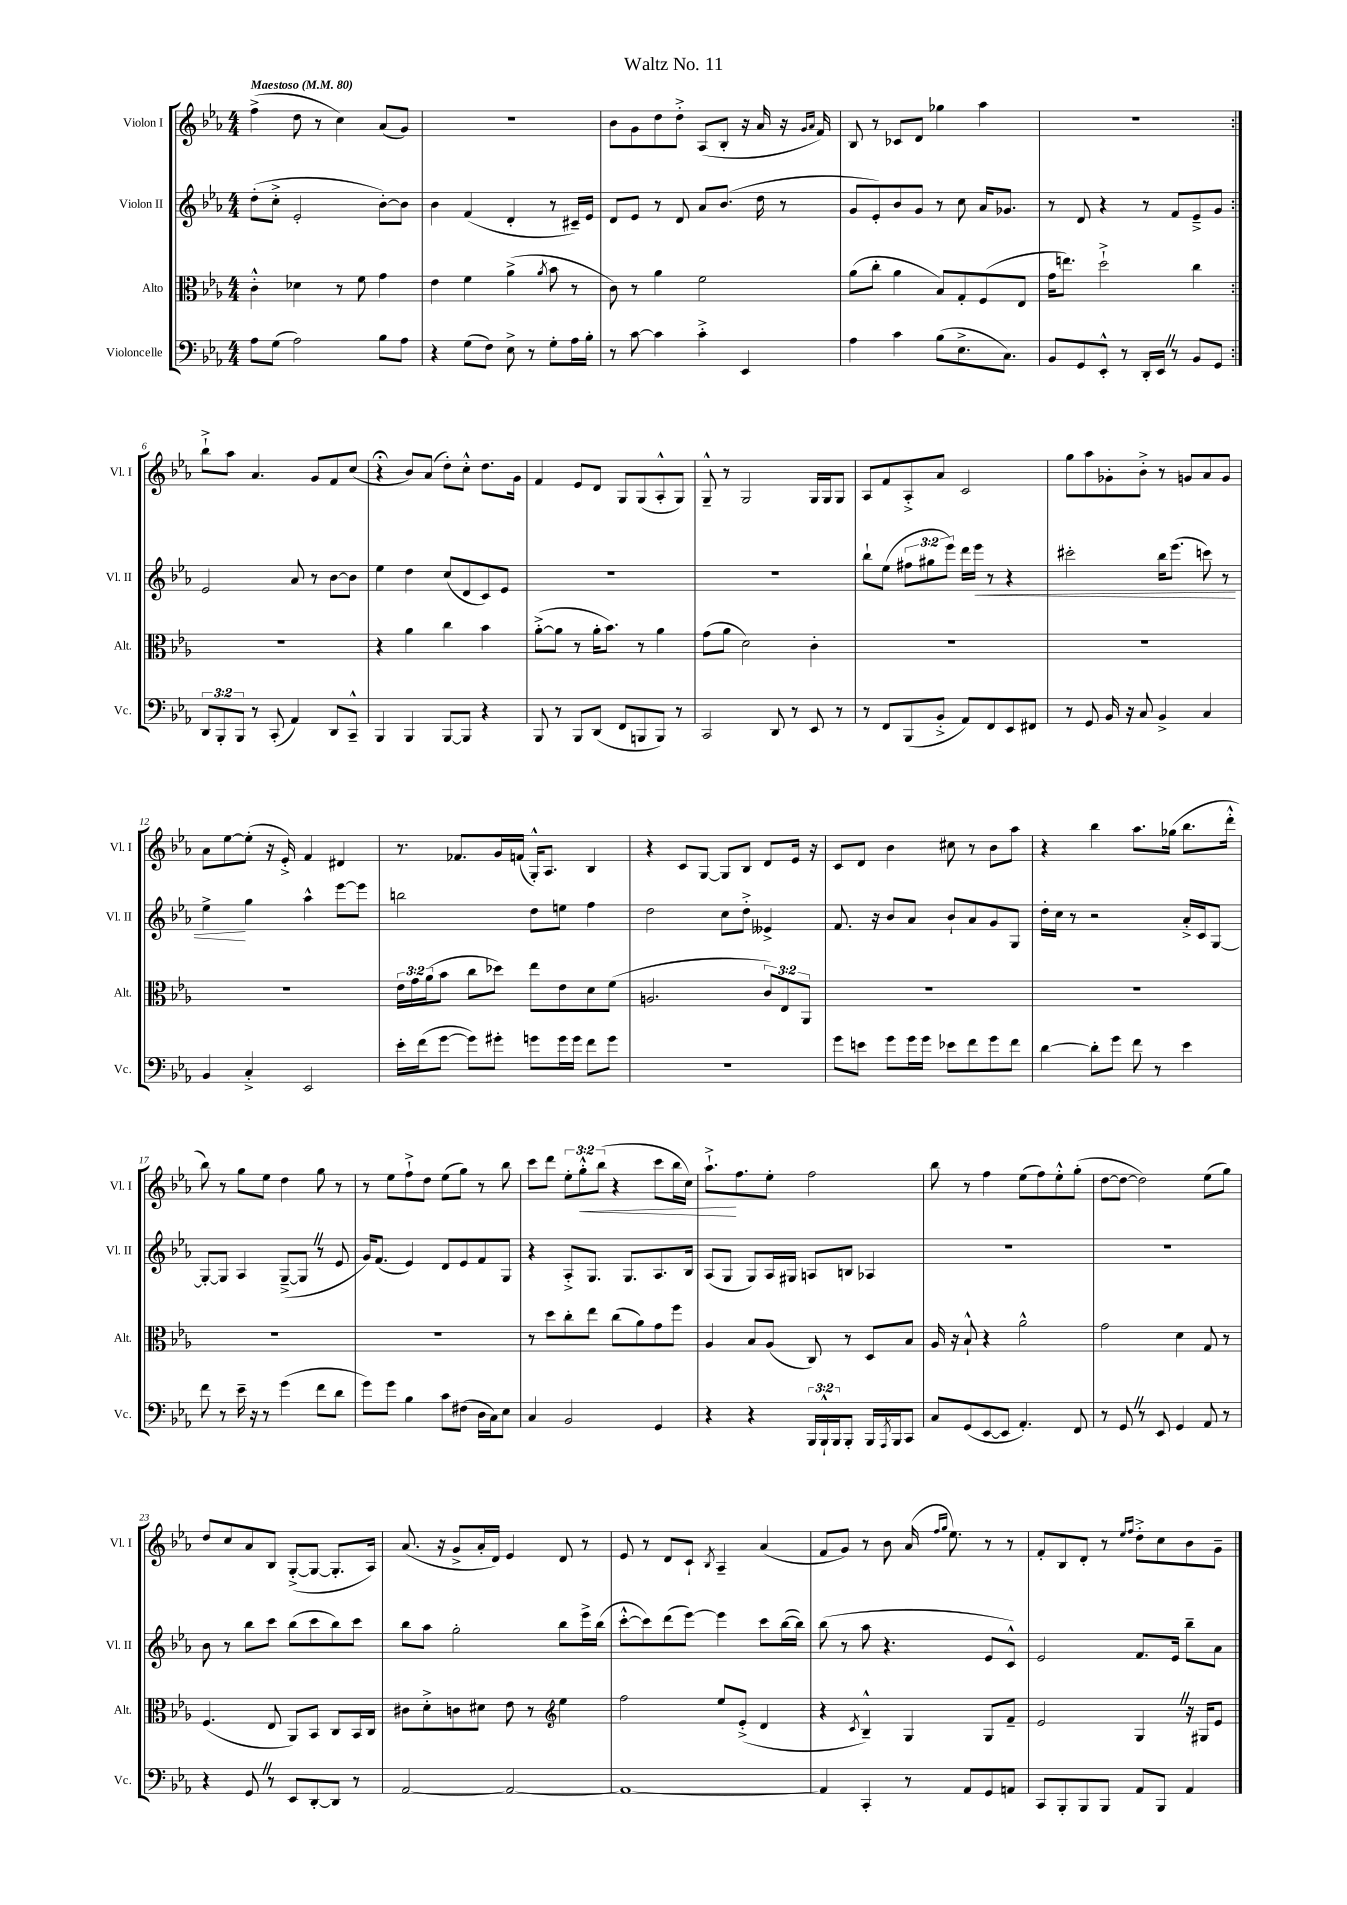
\header { title = "Waltz No. 11" }
<<
\new StaffGroup <<
\new Staff = "s0" \with { instrumentName = "Violon I" shortInstrumentName = "Vl. I" } {
    \clef treble \key ees \major \numericTimeSignature \time 4/4 \override Staff.TupletNumber.text = #tuplet-number::calc-fraction-text \tempo "Maestoso" 4 = 80
    \repeat volta 2 { f''4->( d''8 r8 c''4) aes'8( g'8) |
    R1 |
    bes'8 g'8 d''8 d''8-.-> aes8( bes8-. r16 aes'16 r16 \grace { g'16 aes'16 } f'16) |
    bes8 r8 ces'8 d'8 ges''4 aes''4 |
    r1 | }
    bes''8-!-> aes''8 aes'4. g'8 f'8 c''8( |
    r4\fermata bes'8) aes'8( d''8-.) c''8-.-^ d''8. g'16 |
    f'4 ees'8 d'8 g8 g8( aes8-.-^ g8) |
    g8---^ r8 g2 g16 g16 g8 |
    aes8 f'8 aes8-.-> aes'8 c'2 |
    g''8 aes''8 ges'8-. bes'8-.-> r8 g'8 aes'8 g'8 |
    aes'8 ees''8~ ees''8-.( r16 ees'16-.->) f'4 dis'4 |
    r8. fes'8. g'16 f'16( g16-.-^) aes8. bes4 |
    r4 c'8 g8~ g8 bes8 d'8 ees'16 r16 |
    c'8 d'8 bes'4 cis''8 r8 bes'8 aes''8 |
    r4 bes''4 aes''8. ges''16( bes''8. d'''16-.-^ |
    bes''8) r8 g''8 ees''8 d''4 g''8 r8 |
    r8 ees''8 f''8-!-> d''8 ees''8( g''8) r8 bes''8 |
    c'''8 d'''8 \tuplet 3/2 { ees''8-. g''8-.-^\< bes''8( } r4 c'''8 bes''16 c''16) |
    aes''8.-!->\! f''8. ees''8-. f''2 |
    bes''8 r8 f''4 ees''8( f''8) ees''8-.-^ g''8-.( |
    d''8~ d''8~ d''2) ees''8( g''8) |
    d''8 c''8 aes'8 bes8 g8~-.->( g8~ g8.-. aes16) |
    aes'8.( r16 g'8-> aes'16-. d'16) ees'4 d'8 r8 |
    ees'8 r8 d'8 c'8-! \acciaccatura { bes8 } aes4-- aes'4( |
    f'8 g'8) r8 bes'8 aes'16( \grace { f''16 g''16 } ees''8.) r8 r8 |
    f'8-. bes8 d'8-. r8 \grace { ees''16 f''16 } d''8-.-> c''8 bes'8 g'8-- \bar "|." |
}
\new Staff = "s1" \with { instrumentName = "Violon II" shortInstrumentName = "Vl. II" } {
    \clef treble \key ees \major \numericTimeSignature \time 4/4 \override Staff.TupletNumber.text = #tuplet-number::calc-fraction-text
    \repeat volta 2 { d''8-.( c''8-.-> ees'2-. bes'8~-.) bes'8 |
    bes'4 f'4( d'4-. r8 cis'16--) ees'16 |
    d'8 ees'8 r8 d'8 aes'8 bes'8.( d''16 r8 |
    g'8 ees'8-.) bes'8 g'8 r8 c''8 aes'16 ges'8. |
    r8 d'8 r4 r8 f'8 ees'8---> g'8 | }
    ees'2 aes'8 r8 bes'8~ bes'8 |
    ees''4 d''4 c''8( d'8 c'8) ees'8 |
    R1 |
    R1 |
    bes''8-! ees''8( \tuplet 3/2 { fis''8 gis''8 ees'''8) } d'''16 ees'''16\< r8 r4 |
    cis'''2-. bes''16 ees'''8.( c'''8) r8 |
    ees''4->\! g''4 aes''4-^ ees'''8~ ees'''8 |
    b''2 d''8 e''8 f''4 |
    d''2 c''8 d''8-.-> eeses'4-> |
    f'8. r16 bes'8 aes'8 bes'8-! aes'8 g'8 g8 |
    d''16-. c''16 r8 r2 aes'16-.-> c'16 g8~ |
    g8~-. g8 aes4 g8~--->( g8 \once \override BreathingSign.text = \markup { \musicglyph "scripts.caesura.straight" } \breathe r8 ees'8 |
    g'16) f'8.( ees'4) d'8 ees'8 f'8 g8 |
    r4 aes8-.-> g8. g8. aes8. bes16 |
    aes8( g8 g8) aes16 gis16 a8 b8 aes4 |
    R1 |
    R1 |
    bes'8 r8 bes''8 c'''8 bes''8( c'''8 bes''8) c'''8 |
    bes''8 aes''8 g''2-. bes''8 ees'''16-> bes''16( |
    c'''8~-.-^ c'''8) d'''8( ees'''8~) ees'''4 c'''8 bes''16~( bes''16) |
    bes''8( r8 aes''8 r4. ees'8 c'8-^) |
    ees'2 f'8. ees'16 bes''8-- aes'8 \bar "|." |
}
\new Staff = "s2" \with { instrumentName = "Alto" shortInstrumentName = "Alt." } {
    \clef alto \key ees \major \numericTimeSignature \time 4/4 \override Staff.TupletNumber.text = #tuplet-number::calc-fraction-text
    \repeat volta 2 { c'4-.-^ des'4 r8 f'8 g'4 |
    ees'4 f'4 aes'4->( \acciaccatura { aes'8 } bes'8 r8 |
    c'8) r8 aes'4 f'2 |
    aes'8( c''8-. aes'4 bes8) g8-. f8( ees8 |
    g'16 e''8.) d''2-!-> c''4 | }
    R1 |
    r4 aes'4 c''4 bes'4 |
    aes'8~-.->( aes'8 r8 aes'16-. bes'8.) r8 aes'4 |
    g'8( aes'8 d'2) c'4-. |
    R1 |
    R1 |
    R1 |
    \tuplet 3/2 { ees'16 g'16 aes'16( } bes'8 c''8 des''8) ees''8 ees'8 d'8 f'8( |
    a2. \tuplet 3/2 { c'8) ees8 aes,8 } |
    R1 |
    R1 |
    R1 |
    R1 |
    r8 d''8 c''8-. ees''8 c''8( aes'8) g'8 f''8 |
    aes4 bes8 aes8( c8) r8 d8 bes8 |
    aes16 r16 bes8-!-^ r4 aes'2-^ |
    g'2 d'4 g8 r8 |
    f4.( ees8 aes,8) bes,8 c8 bes,16 c16 |
    cis'8 d'8-.-> c'8 dis'8 ees'8 r8 \clef treble ees''4 |
    f''2 ees''8 ees'8-.->( d'4 |
    r4 \acciaccatura { c'8 } bes4---^) g4 g8 f'8-- |
    ees'2 g4 \once \override BreathingSign.text = \markup { \musicglyph "scripts.caesura.straight" } \breathe r16 gis16 ees'8 \bar "|." |
}
\new Staff = "s3" \with { instrumentName = "Violoncelle" shortInstrumentName = "Vc." } {
    \clef bass \key ees \major \numericTimeSignature \time 4/4 \override Staff.TupletNumber.text = #tuplet-number::calc-fraction-text
    \repeat volta 2 { aes8 g8( aes2) bes8 aes8 |
    r4 g8( f8) ees8-> r8 g8-. aes16 bes16-. |
    r8 c'8~ c'4 c'4-.-> ees,4 |
    aes4 c'4 bes8( ees8.-> c8.) |
    bes,8 g,8 ees,8-.-^ r8 d,16-. ees,16 \once \override BreathingSign.text = \markup { \musicglyph "scripts.caesura.straight" } \breathe r8 bes,8 g,8 | }
    \tuplet 3/2 { d,8 bes,,8-. bes,,8 } r8 c,8-.( aes,4) d,8 c,8---^ |
    bes,,4 bes,,4 bes,,8~ bes,,8 r4 |
    bes,,8 r8 bes,,8 d,8( f,8 b,,8 b,,8) r8 |
    c,2 d,8 r8 ees,8 r8 |
    r8 f,8 bes,,8( bes,8-.-> aes,8) f,8 ees,8 fis,8 |
    r8 g,8 bes,16 r16 c8 bes,4-> c4 |
    bes,4 c4-.-> ees,2 |
    ees'16-. f'16( g'8~ g'8) gis'8-. g'8 g'16 g'16 f'8 g'8 |
    R1 |
    g'8 e'8 g'8 g'16 g'16 ees'8 f'8 g'8 f'8 |
    d'4~ d'8-. g'8 f'8 r8 ees'4 |
    f'8 r8 ees'16-- r16 r8 g'4( f'8 d'8 |
    g'8) g'8 bes4 c'8 fis8( d16 c16) ees8 |
    c4 bes,2 g,4 |
    r4 r4 \tuplet 3/2 { bes,,16 bes,,16-!-^ bes,,16 } bes,,8-. bes,,16 \acciaccatura { aes,,8 } bes,,16 c,8 |
    c8 g,8( ees,8~ ees,8 aes,4.-.) f,8 |
    r8 g,8 \once \override BreathingSign.text = \markup { \musicglyph "scripts.caesura.straight" } \breathe r8 ees,8 g,4 aes,8 r8 |
    r4 g,8 \once \override BreathingSign.text = \markup { \musicglyph "scripts.caesura.straight" } \breathe r8 ees,8 d,8~-. d,8 r8 |
    aes,2~ aes,2~ |
    aes,1~ |
    aes,4 c,4-. r8 aes,8 g,8 a,8 |
    c,8 bes,,8-. bes,,8 bes,,8 aes,8 bes,,8 aes,4 \bar "|." |
}
>>
>>
